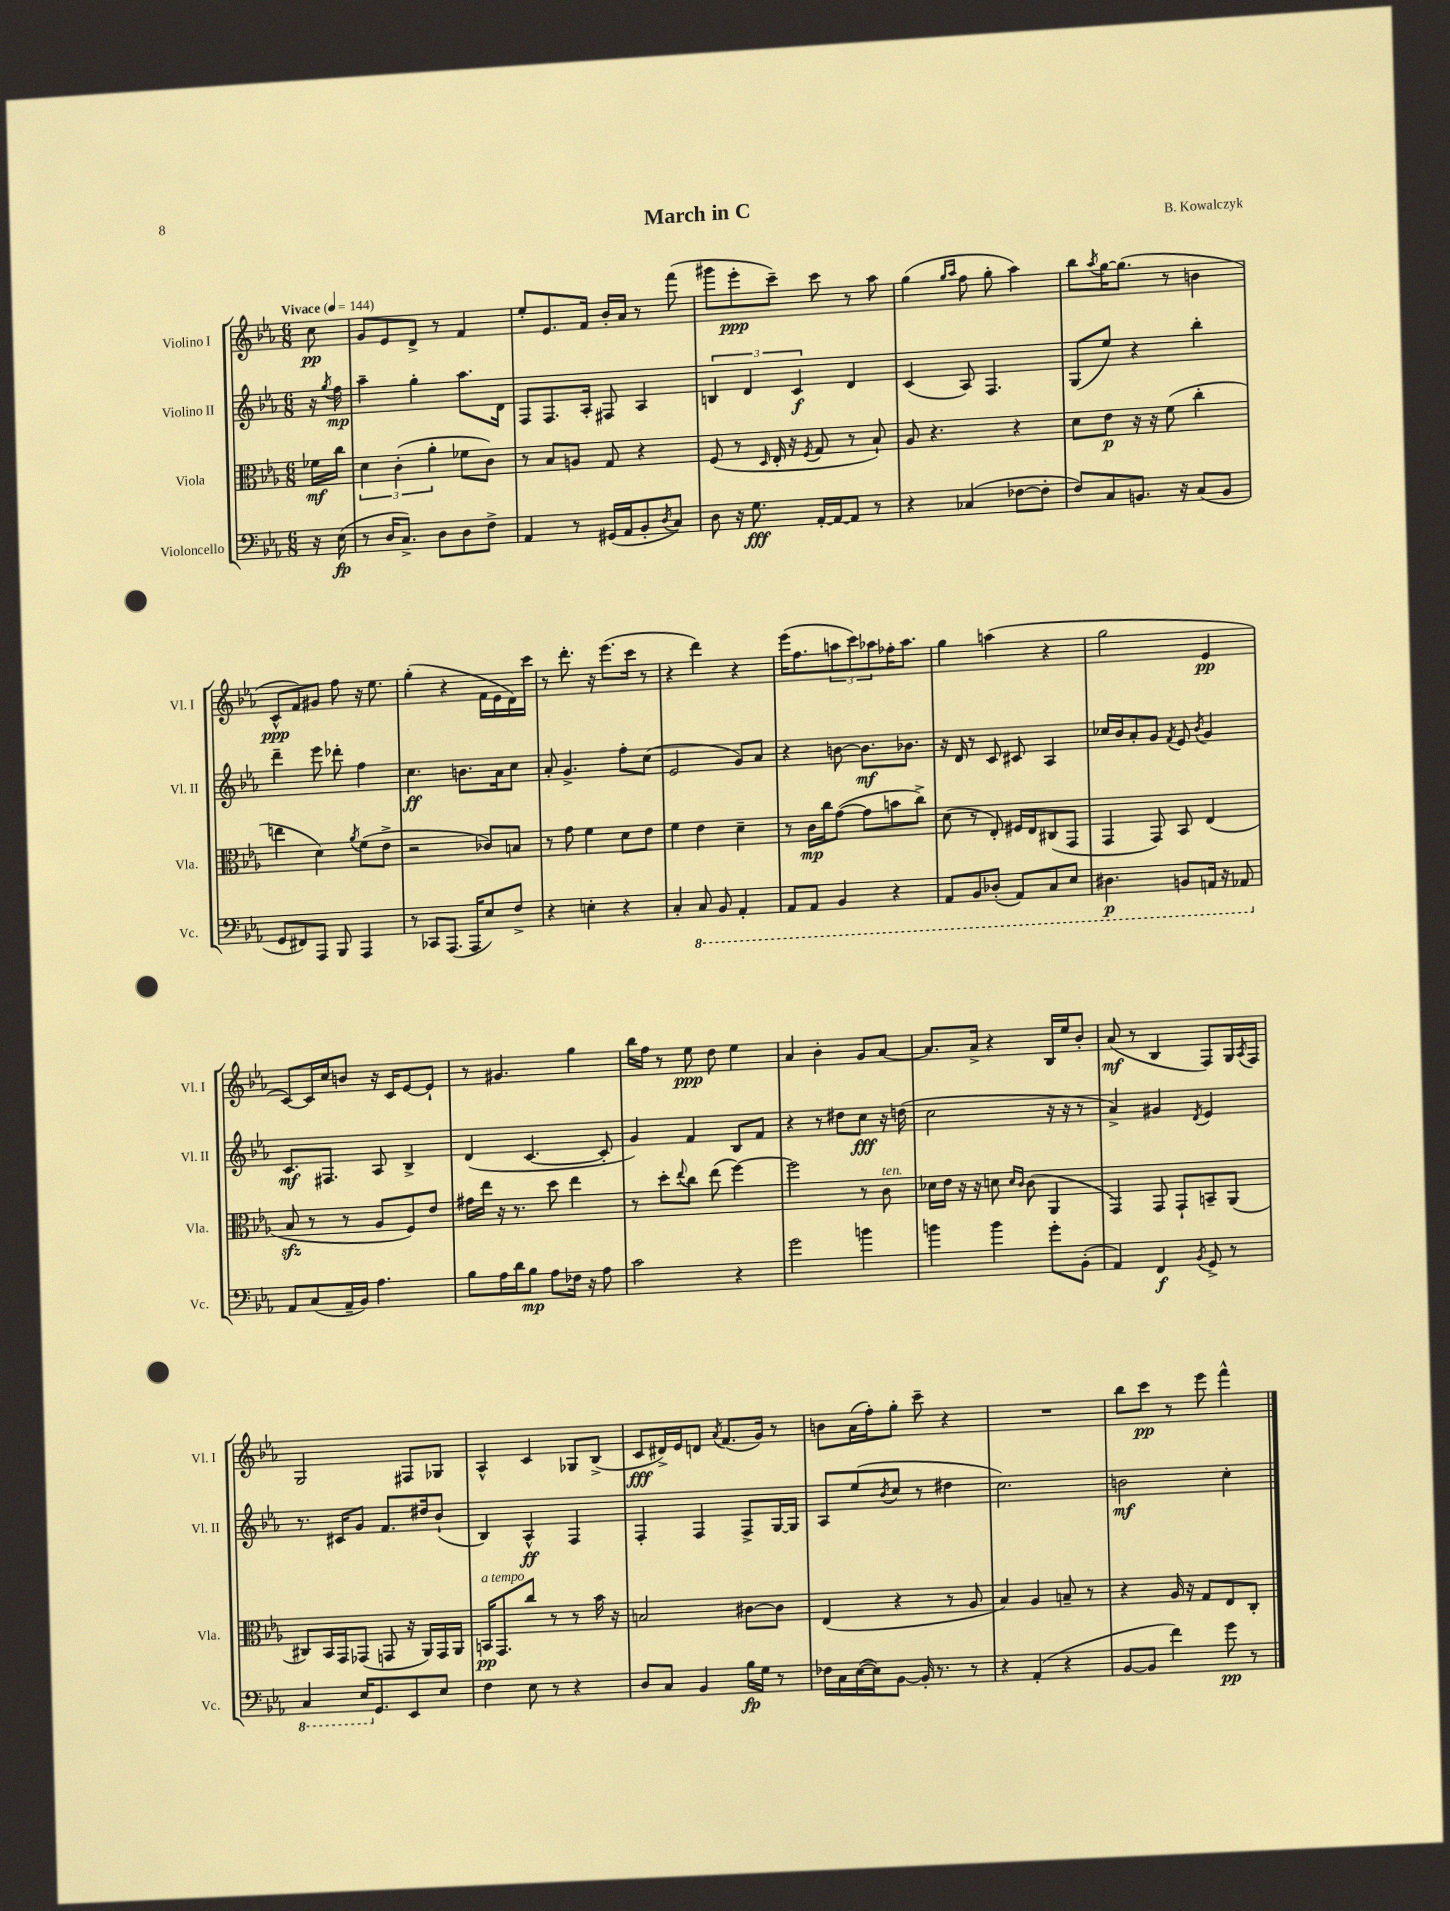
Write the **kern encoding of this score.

**kern	**dynam	**kern	**dynam	**kern	**dynam	**kern	**dynam
*part4	*part4	*part3	*part3	*part2	*part2	*part1	*part1
*staff4	*staff4	*staff3	*staff3	*staff2	*staff2	*staff1	*staff1
*I"Violoncello	*	*I"Viola	*	*I"Violino II	*	*I"Violino I	*
*I'Vc.	*	*I'Vla.	*	*I'Vl. II	*	*I'Vl. I	*
*clefF4	*	*clefC3	*	*clefG2	*	*clefG2	*
*k[b-e-a-]	*	*k[b-e-a-]	*	*k[b-e-a-]	*	*k[b-e-a-]	*
*M6/8	*	*M6/8	*	*M6/8	*	*M6/8	*
*MM144	*	*MM144	*	*MM144	*	*MM144	*
=	=	=	=	=	=	=	=
!	!	!	!	!	!	!LO:TX:a:B:t=Vivace	!
16r	.	16f-X\LL	mf	16r	.	8cc\	pp
.	.	.	.	8qgg/	.	.	.
(16E-\	fp	16cc\JJ	.	16ff\	mp	.	.
=1	=1	=1	=1	=1	=1	=1	=1
8r	.	6d\	.	4aa-~\	.	8g/L	.
16D/KL	.	.	.	.	.	8e-/	.
.	.	(6c'\	.	.	.	.	.
8.C^/J)	.	.	.	.	.	.	.
.	.	.	.	4gg'\	.	8d^/J	.
.	.	6a-'\	.	.	.	.	.
8D\L	.	.	.	.	.	8r	.
8D\	.	8f-X\L	.	8.aa-\L	.	4f/	.
8F^\J	.	8c\J)	.	.	.	.	.
.	.	.	.	16d\Jk	.	.	.
=2	=2	=2	=2	=2	=2	=2	=2
4AA-/	.	8r	.	8F/L	.	8ee-'/L	.
.	.	8B-/L	.	8.F/	.	8.e-/	.
8r	.	8An/J	.	.	.	.	.
.	.	.	.	16A-'/Jk	.	16f/Jk	.
(16GG#X/LL	.	8G/	.	8F#X/	.	16b-'/LL	.
16AA-/J	.	.	.	.	.	16a-/JJ	.
8BB-'/	.	4r	.	4A-/	.	8r	.
8qD/	.	.	.	.	.	.	.
8C/J)	.	.	.	.	.	(8fff\	.
=3	=3	=3	=3	=3	=3	=3	=3
8D\	.	(8F/	.	6Bn/	.	8ggg#X\L	.
16r	.	8r	.	.	.	8eee-'\	ppp
.	.	.	.	6d/	.	.	.
8.G\	fff	.	.	.	.	.	.
.	.	16qqD/	.	.	.	.	.
.	.	16E-'/	.	.	.	8ccc~\J)	.
.	.	16r	.	.	.	.	.
.	.	.	.	6c/	f	.	.
.	.	8qF/	.	.	.	.	.
[16AA-'/LL	.	8G/	.	.	.	8ccc\	.
16AA-/J_	.	.	.	.	.	.	.
8AA-/J]	.	8r	.	4d/	.	8r	.
8r	.	8B-`/)	.	.	.	8aa-\	.
=4	=4	=4	=4	=4	=4	=4	=4
4r	.	8A-/	.	(4c/	.	(4gg\	.
.	.	4.r	.	.	.	.	.
.	.	.	.	.	.	16qqgg/LL	.
.	.	.	.	.	.	16qqaa-/JJ	.
(4C-X/	.	.	.	8A-/)	.	8ff\	.
.	.	.	.	4.F/	.	8gg'\	.
[8F-X\L	.	4r	.	.	.	4aa-\)	.
8F-'\J]	.	.	.	.	.	.	.
=5	=5	=5	=5	=5	=5	=5	=5
8F/L)	.	8d\L	.	(8G/L	.	8bb-\L	.
.	.	.	.	.	.	8qaa-/	.
8C/	.	8e-\J	p	8ee-/J)	.	[16gg\K	.
.	.	.	.	.	.	(8.gg\J]	.
8.BBn/J	.	16r	.	4r	.	.	.
.	.	16r	.	.	.	.	.
.	.	(8f\	.	.	.	8r	.
16r	.	.	.	.	.	.	.
(8C/L	.	4cc'\	.	4bb-'\	.	4bn\	.
8BB/J	.	.	.	.	.	.	.
!!LO:LB:g=z
=6	=6	=6	=6	=6	=6	=6	=6
8GG/L	.	4een\	.	4ddd~\	.	8c^^/L	ppp
8FF#X/)	.	.	.	.	.	8f/)	.
8AAA-/J	.	4d\)	.	8eee-\	.	8g#X/J	.
8BBB-/	.	.	.	8ddd-X'\	.	8ff\	.
.	.	8qa-/	.	.	.	.	.
4AAA-/	.	(8f\L	.	4ff\	.	16r	.
.	.	.	.	.	.	8.ee-\	.
.	.	8e-^\J	.	.	.	.	.
=7	=7	=7	=7	=7	=7	=7	=7
8r	.	2r	.	4.cc\	ff	(4gg'\	.
8CC-X/L	.	.	.	.	.	.	.
(8.AAA-/J	.	.	.	.	.	4r	.
.	.	.	.	8.bn\L	.	.	.
16AAA-/KL	.	.	.	.	.	.	.
8E-/)	.	8c-X/L)	.	.	.	16f\LL	.
.	.	.	.	16a-\k	.	16e-\	.
8F^/J	.	8Bn/J	.	8cc\J	.	16d\)	.
.	.	.	.	.	.	16ccc\JJ	.
=8	=8	=8	=8	=8	=8	=8	=8
4r	.	8r	.	8a-'/	.	8r	.
.	.	8g\	.	4.g^/	.	8.ddd'\	.
4En'\	.	4f\	.	.	.	.	.
.	.	.	.	.	.	16r	.
.	.	.	.	.	.	(8.eee-\L	.
4r	.	8d\L	.	8ff'\L	.	.	.
.	.	.	.	.	.	16ccc\Jk	.
.	.	8e-\J	.	(8cc\J	.	8r	.
=9	=9	=9	=9	=9	=9	=9	=9
4C'/	.	4f\	.	2e-/	.	4r	.
*8ba	*	*	*	*	*	*	*
8CC/	.	4e-\	.	.	.	4ddd\)	.
8BBB-/	.	.	.	.	.	.	.
4AAA-'/	.	4d~\	.	8g/L)	.	4r	.
.	.	.	.	8a-/J	.	.	.
=10	=10	=10	=10	=10	=10	=10	=10
8AAA-/L	.	8r	.	4r	.	(16eee-\KL	.
.	.	.	.	.	.	8.ff\	.
8AAA-/J	.	16c\LL	mp	.	.	.	.
.	.	16cc\J	.	.	.	.	.
4BBB-/	.	([8g\J	.	[8bn\	.	12aan\	.
.	.	.	.	.	.	12ccc\)	.
.	.	8g\L]	.	8.b\L]	mf	.	.
.	.	.	.	.	.	12aa-X\	.
4r	.	8bn\	.	.	.	16ff-X'\K	.
.	.	.	.	8.b-X\J	.	8.aa-\J	.
.	.	8cc^\J)	.	.	.	.	.
=11	=11	=11	=11	=11	=11	=11	=11
8AAA-/L	.	(8d\	.	16r	.	4gg\	.
.	.	.	.	16d/	.	.	.
8BBB-/	.	8r	.	8r	.	.	.
(8DD-X'/J	.	8E-'/)	.	8c/	.	(4aan\	.
8AAA-/L)	.	16F#X/LL	.	8c#X/	.	.	.
.	.	16E-/J	.	.	.	.	.
8CC/	.	(8C#X/	.	4A-/	.	4r	.
8EE-/J	.	8GG/J	.	.	.	.	.
=12	=12	=12	=12	=12	=12	=12	=12
4.DD#X\	p	4GG/	.	16cc-X/LL	.	2gg\	.
.	.	.	.	16b-/J	.	.	.
.	.	.	.	8a-'/	.	.	.
.	.	8GG/)	.	8g/J	.	.	.
.	.	.	.	8qf/	.	.	.
8BBBn/L	.	8BB-/	.	8e-/	.	.	.
.	.	.	.	8qb-/	.	.	.
16AAAn/Jk	.	(4E-/	.	4g/	.	4e-/	pp
16r	.	.	.	.	.	.	.
8AAA-X/	.	.	.	.	.	.	.
!!LO:LB:g=z
=13	=13	=13	=13	=13	=13	=13	=13
*X8ba	*	*	*	*	*	*	*
8AA-/L	.	8B-zz/	.	8.c/L	mf	[8c/L)	.
(8C/	.	8r	.	.	.	16c/L]	.
.	.	.	.	8.F#X/J	.	16cc/J	.
16AA-~/L	.	8r	.	.	.	8bn/J	.
16BB-/JJ)	.	.	.	.	.	.	.
4.A-\	.	8A-/L	.	8A-/	.	16r	.
.	.	.	.	.	.	16c/KL	.
.	.	8F/)	.	4B-^/	.	[8e-/	.
.	.	8e-/J	.	.	.	8e-`/J]	.
=14	=14	=14	=14	=14	=14	=14	=14
8B-\L	.	16g#X\LL	.	(4d/	.	8r	.
.	.	16ee-\JJ	.	.	.	.	.
16A-\L	.	16r	.	.	.	4.g#X/	.
16d\J	.	8.r	.	.	.	.	.
8B-\J	mp	.	.	[4.c/	.	.	.
8A-\L	.	8dd\	.	.	.	.	.
16F-X\Jk	.	4ee-\	.	.	.	4gg\	.
16r	.	.	.	.	.	.	.
8A-\	.	.	.	8c'/]	.	.	.
=15	=15	=15	=15	=15	=15	=15	=15
2c\	.	8r	.	4g/)	.	16bb-\LL	.
.	.	.	.	.	.	16ff\JJ	.
.	.	8dd'\L	.	.	.	8r	.
.	.	8qqee-/	.	.	.	.	.
.	.	8cc\J	.	4f/	.	8ee-\	ppp
.	.	(8ee-\	.	.	.	8dd\	.
4r	.	[4ff\)	.	8B-/L	.	4ee-\	.
.	.	.	.	8f/J	.	.	.
=16	=16	=16	=16	=16	=16	=16	=16
2g\	.	2ff\]	.	4r	.	4a-/	.
.	.	.	.	8r	.	4b-'\	.
.	.	.	.	8dd#X\L	.	.	.
4bn\	.	8r	.	8cc\J	fff	8g/L	.
!	!	!LO:TX:a:i:t=ten.	!	!	!	!	!
.	.	8c\	.	16r	.	[8a-/J	.
.	.	.	.	(16ddn\	.	.	.
=17	=17	=17	=17	=17	=17	=17	=17
4bn\	.	16d-X\LL	.	2cc\	.	8.a-/L]	.
.	.	16e-\JJ	.	.	.	.	.
.	.	16r	.	.	.	.	.
.	.	16r	.	.	.	16a-^/Jk	.
4b\	.	8dn\	.	.	.	4r	.
.	.	16qqd/LL	.	.	.	.	.
.	.	16qqc/JJ	.	.	.	.	.
.	.	(8c\	.	.	.	.	.
8g'\L	.	4AA-/	.	16r	.	16B-/LL	.
.	.	.	.	16r	.	16ee-/J	.
(8BB-'\J	.	.	.	8r	.	8b-'/J	.
=18	=18	=18	=18	=18	=18	=18	=18
4AA-/)	.	4GG/)	.	4a-^/)	.	(8a-/	mf
.	.	.	.	.	.	8r	.
4FF/	f	8GG/	.	4g#X/	.	4B-/	.
.	.	8GG`/L	.	.	.	.	.
8qBB-/	.	.	.	8qd/	.	.	.
8GG^/	.	8BBn~/	.	4e-/	.	8F/L)	.
8r	.	(8AA-/J	.	.	.	16G/L	.
.	.	.	.	.	.	8qA-/	.
.	.	.	.	.	.	16F/JJ	.
!!LO:LB:g=z
=19	=19	=19	=19	=19	=19	=19	=19
*8ba	*	*	*	*	*	*	*
4CC/	.	8C#X/L)	.	8.r	.	2G/	.
.	.	16BB-/L	.	.	.	.	.
.	.	16GG/J	.	16c#X/KL	.	.	.
16EE-/KL	.	(8GG-X/J	.	8g/J	.	.	.
*X8ba	*	*	*	*	*	*	*
8.GG/	.	.	.	.	.	.	.
.	.	8GGn/	.	8.f/L	.	.	.
8EE-/	.	16r	.	.	.	8F#X/L	.
.	.	16AA-/LL)	.	16dd#X/k	.	.	.
8E-/J	.	16GG/	.	(8b-`/J	.	8G-X/J	.
.	.	16AA-/JJ	.	.	.	.	.
=20	=20	=20	=20	=20	=20	=20	=20
!	!	!LO:TX:a:i:t=a tempo	!	!	!	!	!
4F\	.	16BBn/KL	pp	4B-/)	.	4A-^^/	.
.	.	8.GG/	.	.	.	.	.
8E-\	.	8cc/J	.	4A-^^/	ff	4c/	.
8r	.	8r	.	.	.	.	.
4r	.	8r	.	4F/	.	8G-X/L	.
.	.	16b-\	.	.	.	(8B-^/J	.
.	.	16r	.	.	.	.	.
=21	=21	=21	=21	=21	=21	=21	=21
8D/L	.	2Bn/	.	4F'/	.	8c/L	fff
8C/J	.	.	.	.	.	16d#X^/L)	.
.	.	.	.	.	.	16e-/J	.
4BB-/	.	.	.	4F/	.	8dn/J	.
.	.	.	.	.	.	8qa-/	.
.	.	.	.	.	.	(8.f/L	.
16B-\LL	fp	[8c#X\L	.	8F^/L	.	.	.
16G\JJ	.	.	.	.	.	16g/Jk)	.
8r	.	8c#\J]	.	[16G/L	.	8r	.
.	.	.	.	16G/JJ]	.	.	.
=22	=22	=22	=22	=22	=22	=22	=22
16F-X\LL	.	(4E-/	.	8A-/L	.	8bn\L	.
16C\	.	.	.	.	.	.	.
([16E-\	.	.	.	(8ee-/	.	(16a-\L	.
16E-\J])	.	.	.	.	.	16ff'\J)	.
.	.	.	.	8qb-/	.	.	.
[8BB-\J	.	4r	.	8cc/J	.	8gg'\J	.
16BB-'/]	.	.	.	8r	.	8ccc~\	.
8.r	.	.	.	.	.	.	.
.	.	8r	.	4dd#X\	.	4r	.
8r	.	8A-/	.	.	.	.	.
=23	=23	=23	=23	=23	=23	=23	=23
4r	.	4B-/)	.	2.cc\)	.	2.r	.
(4AA-'/	.	4A-/	.	.	.	.	.
4r	.	8Bn~/	.	.	.	.	.
.	.	8r	.	.	.	.	.
=24	=24	=24	=24	=24	=24	=24	=24
[8BB-/L	.	4r	.	2bn\	mf	8bb-\L	.
8BB-/J]	.	.	.	.	.	8ccc\J	pp
4f\)	.	16A-/	.	.	.	8r	.
.	.	16r	.	.	.	.	.
.	.	8G/L	.	.	.	8eee-\	.
8g\	pp	8E-/	.	4cc'\	.	4fff^^\	.
8r	.	8C'/J	.	.	.	.	.
==	==	==	==	==	==	==	==
*-	*-	*-	*-	*-	*-	*-	*-
